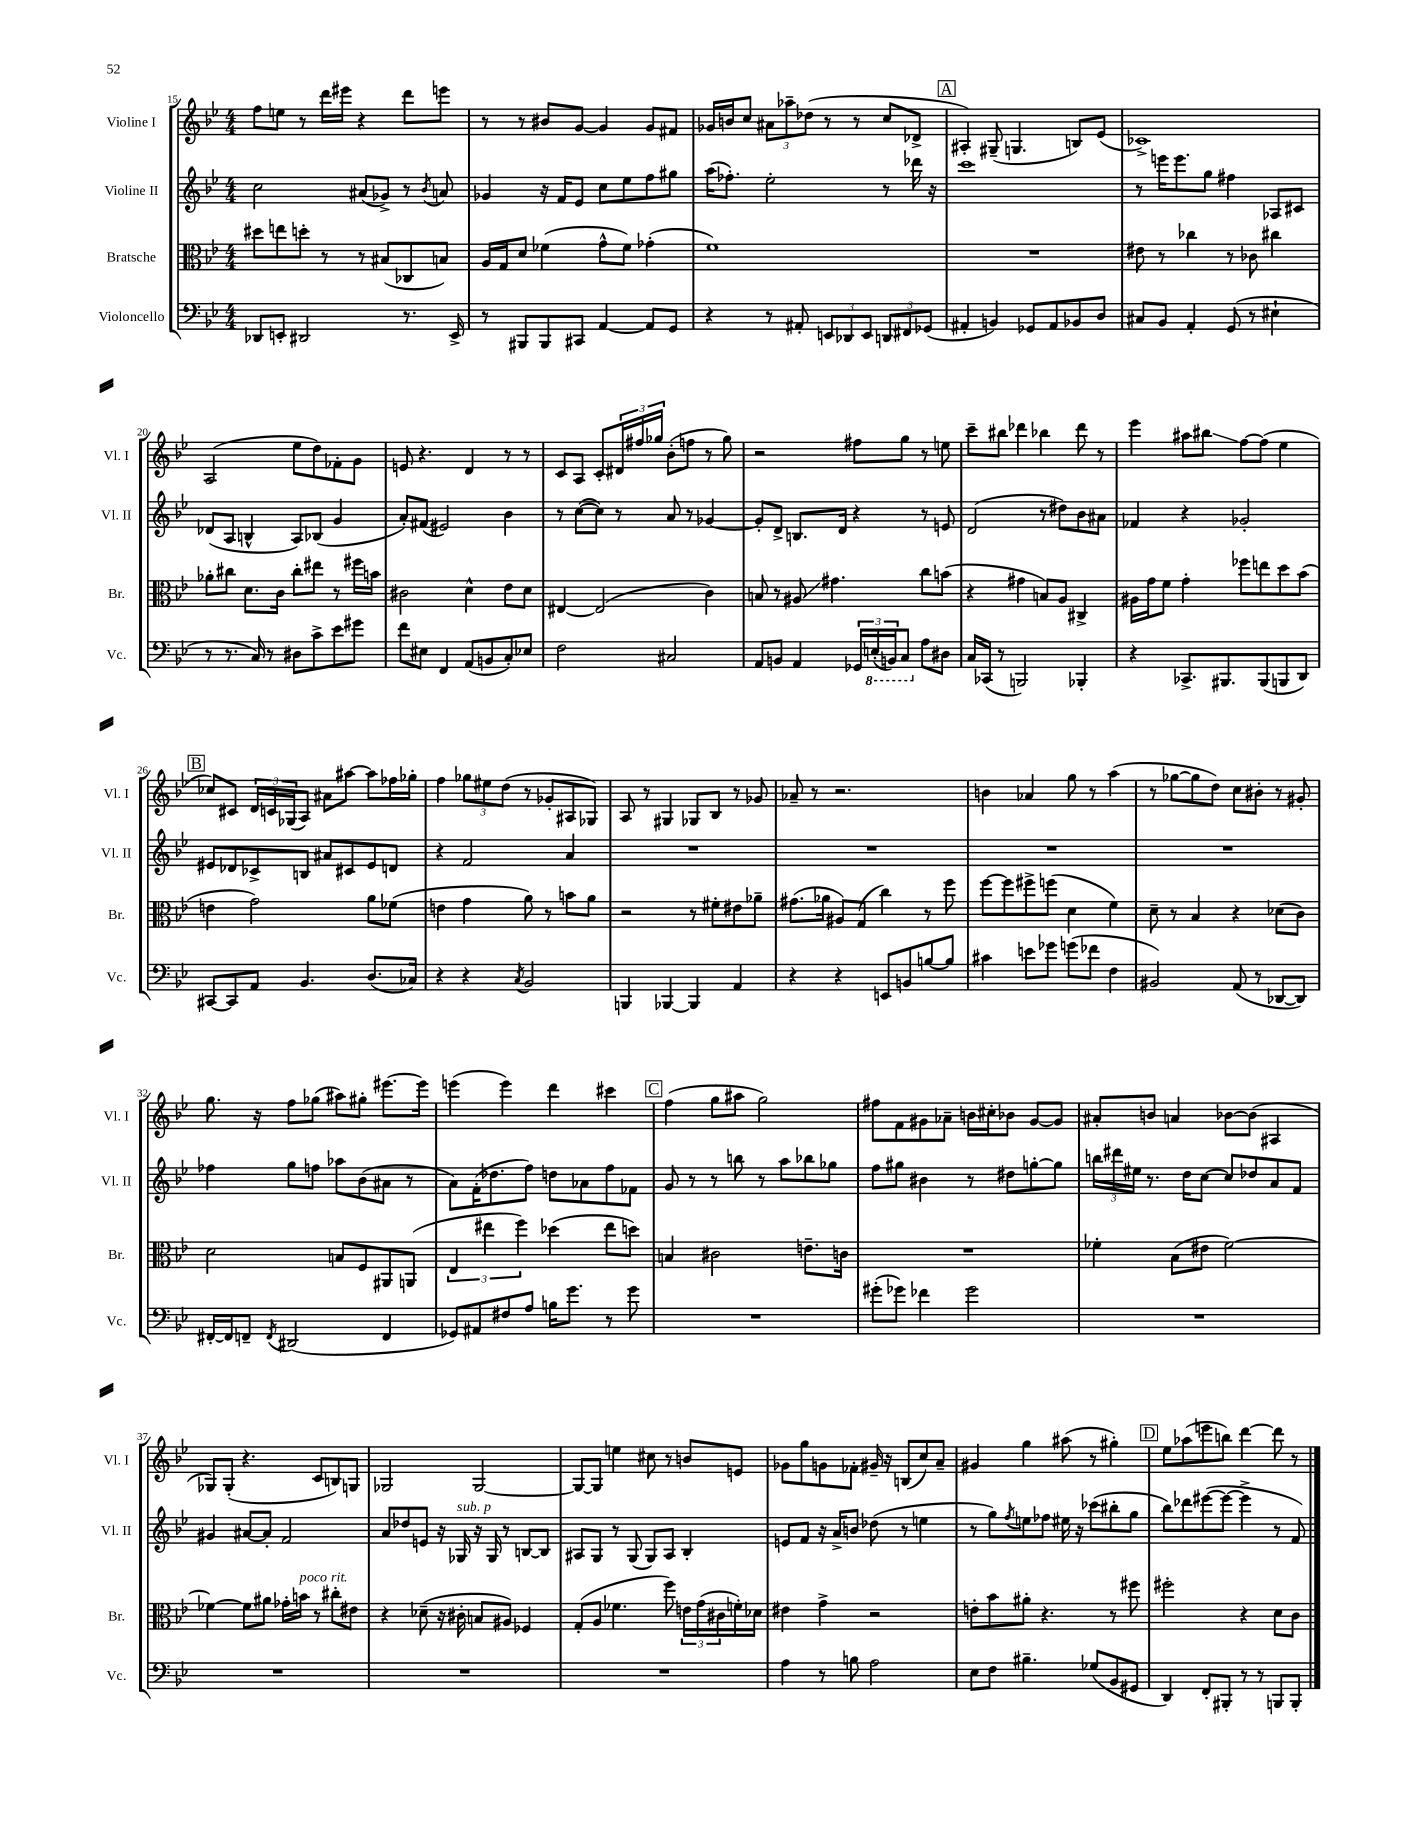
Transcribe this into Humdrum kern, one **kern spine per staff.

**kern	**kern	**kern	**kern
*staff4	*staff3	*staff2	*staff1
*clefF4	*clefC3	*clefG2	*clefG2
*k[b-e-]	*k[b-e-]	*k[b-e-]	*k[b-e-]
*M4/4	*M4/4	*M4/4	*M4/4
8DD-	8dd#	2cc	8ff
8EE'	8ee	.	8ee
2DD#	8dd'	.	8r
.	8r	.	16ddd
.	.	.	16eee#
.	8r	(8a#	4r
.	(8B#	8g-^)	.
8.r	8C-	8r	8ddd
.	.	8qb-	.
.	8B)	8a	8eee
16EE^	.	.	.
=	=	=	=
8r	16A	4g-	8r
.	16G	.	.
8BBB#	8d	.	8r
8BBB#	(4f-	16r	8b#
.	.	16f	.
8CC#	.	8e-	[8g
[4AA	8g^^	8cc	4g]
.	8f-)	8ee-	.
8AA]	(4g-'	8ff	8g
8GG	.	8gg#	8f#
=	=	=	=
4r	1f)	(16aa	16g-
.	.	8.ff-')	16b
.	.	.	8cc
8r	.	2ee-'	12a#
.	.	.	12aa-~
8AA#'	.	.	.
.	.	.	(12dd-
12EE	.	.	8r
12DD-	.	.	.
.	.	.	8r
12EE	.	.	.
12DD	.	8r	8cc
12FF#	.	.	.
.	.	16ddd-	8d-^
(12GG-	.	.	.
.	.	16r	.
=	=	=	=
4AA#'	1r	1ccc	4A#')
4BB)	.	.	(8G#~
.	.	.	4.G
8GG-	.	.	.
8AA#	.	.	.
8BB-	.	.	8B)
8D	.	.	(8e-
=	=	=	=
8C#	8e#	8r	1c-^)
8BB-	8r	16eee	.
.	.	8.eee	.
4AA'	4cc-	.	.
.	.	8gg	.
(8GG	8r	4ff#	.
8r	8c-	.	.
4E#`	4cc#	8A-	.
.	.	8c#	.
=	=	=	=
8r	8a-'	(8d-	(2A
8.r	8cc#	8A	.
.	8.d	4B^^	.
16C)	.	.	.
8r	.	.	.
.	16c	.	.
8D#	8cc#'	8A)	8ee-
8c^	8ee#	(8B-	8dd)
8e-	8r	4g	8f-'
8g#	16ff#	.	8g
.	16b	.	.
=	=	=	=
8f	2c#	8a')	8e
8E#	.	(8f#	4.r
4FF	.	2e#)	.
(8AA	4d^^	.	4d
8BB	.	.	.
8C')	8e-	4b-	8r
8E-	8d	.	8r
=	=	=	=
2F	[4E#	8r	8c
.	.	([8cc	8A
.	(2E#]	8cc])	8c'
.	.	8r	24d#
.	.	.	24ff#
.	.	.	24gg-
2C#	.	8a	(8b-'
.	.	8r	8ff
.	4c)	[4g-	8r
.	.	.	8gg-)
=	=	=	=
8AA	8B	8g-']	2r
8BB	8r	8d^	.
4AA	8A#	8.B	.
.	4.g#	.	.
.	.	16d	.
24GG-	.	4r	8ff#
(24EE'	.	.	.
24BBB)	.	.	.
8CC	.	.	8gg
8A	8cc	8r	8r
8D#	(8b	8e	8ee
=	=	=	=
16C	4r	(2d	8ccc~
(16CC-	.	.	.
8r	.	.	8bb#
2BBB)	4g#	.	4ddd-
.	8B)	8r	4bb-
.	8A	8dd#)	.
4BBB-'	4C#^	8b-	8ddd-
.	.	8a#	8r
=	=	=	=
4r	16A#	4f-	4eee-
.	16g	.	.
.	8f	.	.
8.CC-^	4g'	4r	8aa#
.	.	.	8bb#
8.BBB#	.	.	.
.	8ff-	2g-'	[8ff
(8BBB#	8ee	.	(8ff]
8BBB	8dd	.	4ee-
8DD)	(8b-	.	.
=	=	=	=
[8CC#	4e	8e#	8cc-)
8CC#]	.	8d-	8c#
8AA	2g)	8c-^	24d
.	.	.	24c
.	.	.	(24G-
4.BB-	.	8B	8A)
.	.	8a#	8a#
.	.	8c#	[8aa#
(8.D	8a	8e#	8aa#]
.	(8f-	8d	16ff-
16C-)	.	.	16gg-'
=	=	=	=
4r	4e	4r	4ff
4r	4g	2f	12gg-
.	.	.	12ee#
.	.	.	(12dd
8qC	.	.	.
2BB-	8a)	.	8r
.	8r	.	8g-'
.	8b	4a	8A#
.	8a	.	8G-)
=	=	=	=
4BBB	2r	1r	8A
.	.	.	8r
[4BBB-	.	.	4G#
4BBB-]	8r	.	8G-
.	8f#'	.	8B-
4AA	8e#	.	8r
.	8a-~	.	8g-
=	=	=	=
4r	(8.g#	1r	8a-~
.	.	.	8r
.	16a-	.	.
4r	8A#)	.	2.r
.	(8G	.	.
8EE	4cc)	.	.
8BB	.	.	.
[8B	8r	.	.
8B]	8ff	.	.
=	=	=	=
4c#	[8ff	1r	4b
.	8ff]	.	.
8e	8ff#^	.	4a-
8g-	(8ff	.	.
(8g	4d	.	8gg
8f-	.	.	8r
4F	4f)	.	(4aa
=	=	=	=
2BB#)	8d~	1r	8r
.	8r	.	[8gg-
.	4B-	.	8gg-]
.	.	.	8dd)
(8AA	4r	.	8cc
8r	.	.	8b#'
[8DD-	(8d-	.	8r
8DD-])	8c)	.	8g#'
=	=	=	=
[16FF#'	2d	4ff-	8.gg
16FF#]	.	.	.
8FF~	.	.	.
.	.	.	16r
8qFF	.	.	.
(2DD#	.	8gg	8ff
.	.	8ff	(8gg-
.	8B	8aa-	8aa#)
.	8F	(8b-	8gg#'
4FF	8AA#	8a#	[8.eee#
.	(8AA	8r	.
.	.	.	16eee#]
=	=	=	=
8GG-)	6E-	8a)	(4eee
8AA#	.	(16f'	.
.	6ee#	.	.
.	.	8.dd-	.
8F#	.	.	4eee)
.	6ff)	.	.
8A	.	8ff)	.
16B	(4dd-	8dd	4ddd
8.g	.	.	.
.	.	8a-	.
8r	8ee#	8ff	4ccc#
8g	8dd)	8f-	.
=	=	=	=
1r	4B	8g	(4ff
.	.	8r	.
.	2c#	8r	8gg
.	.	8bb	8aa#
.	.	8r	2gg)
.	.	8aa	.
.	8.e~	8bb-	.
.	.	8gg-	.
.	16c	.	.
=	=	=	=
(8g#'	1r	8ff	8ff#
8g-)	.	8gg#	8f
4f-	.	4b#	8g#
.	.	.	8a-~
2g-	.	8r	16b
.	.	.	16cc#'
.	.	8dd#	8b-
.	.	[8gg'	[8g#
.	.	8gg]	8g#]
=	=	=	=
1r	4f-'	24bb	8a#'
.	.	24ddd#	.
.	.	24ee#	.
.	.	8.r	8b
.	(8B-	.	4a
.	.	16dd	.
.	8e#	[8cc	.
.	[2f-)	8cc]	[8b-
.	.	8dd-	(8b-]
.	.	8a	4A#
.	.	8f	.
=	=	=	=
1r	4f-_	4g#	8G-)
.	.	.	(8G-'
.	8f-]	[8a#	4.r
.	8a#	8a#']	.
.	16g-'	2f	.
.	16b	.	.
.	8r	.	8c
.	8cc#'	.	8B)
.	8e#	.	8G
=	=	=	=
1r	4r	8a	2G-
.	.	8dd-	.
.	(8d-~	8e	.
.	16r	16r	.
.	16c#'	16G-	.
.	8B	16r	[2G-
.	.	16G-	.
.	8A#)	8r	.
.	4F-	[8B	.
.	.	8B]	.
=	=	=	=
1r	(8G'	8A#	8G-_
.	8A	8G	8G-]
.	4.f-	8r	4ee
.	.	(8G	.
.	.	8G)	8cc#
.	8ff)	8A#	8r
.	24e	4B-'	8b
.	(24g	.	.
.	24c#	.	.
.	16f')	.	8e
.	16d-	.	.
=	=	=	=
4A	4e#	8e	8g-
.	.	8f	8gg
8r	4g^	16r	8g
.	.	16a^	.
8B	.	8b	8f-'
2A	2r	(8dd-	16g#~
.	.	.	16r
.	.	8r	(8B
.	.	4ee	8cc)
.	.	.	8a~
=	=	=	=
8E-	8e'	8r	4g#
8F	8b-	8gg)	.
.	.	8qff	.
4.B#~	8a#'	8ee	4gg
.	4.r	8ff-	.
.	.	16ee#	(8aa#
.	.	16r	.
(8G-	.	(8ccc-	8r
8BB-	8r	8bb#'	4gg#')
8GG#	8ff#	8gg	.
=	=	=	=
4DD)	2ff#'	8bb-)	8ee-
.	.	8ddd-	(8aa-
8FF'	.	([8eee#	8eee
8BBB#'	.	8eee#_	8bb)
8r	4r	4eee#^]	[4ddd
8r	.	.	.
8BBB	8d	8r	8ddd]
8BBB'	8c	8f)	8r
==	==	==	==
*-	*-	*-	*-
